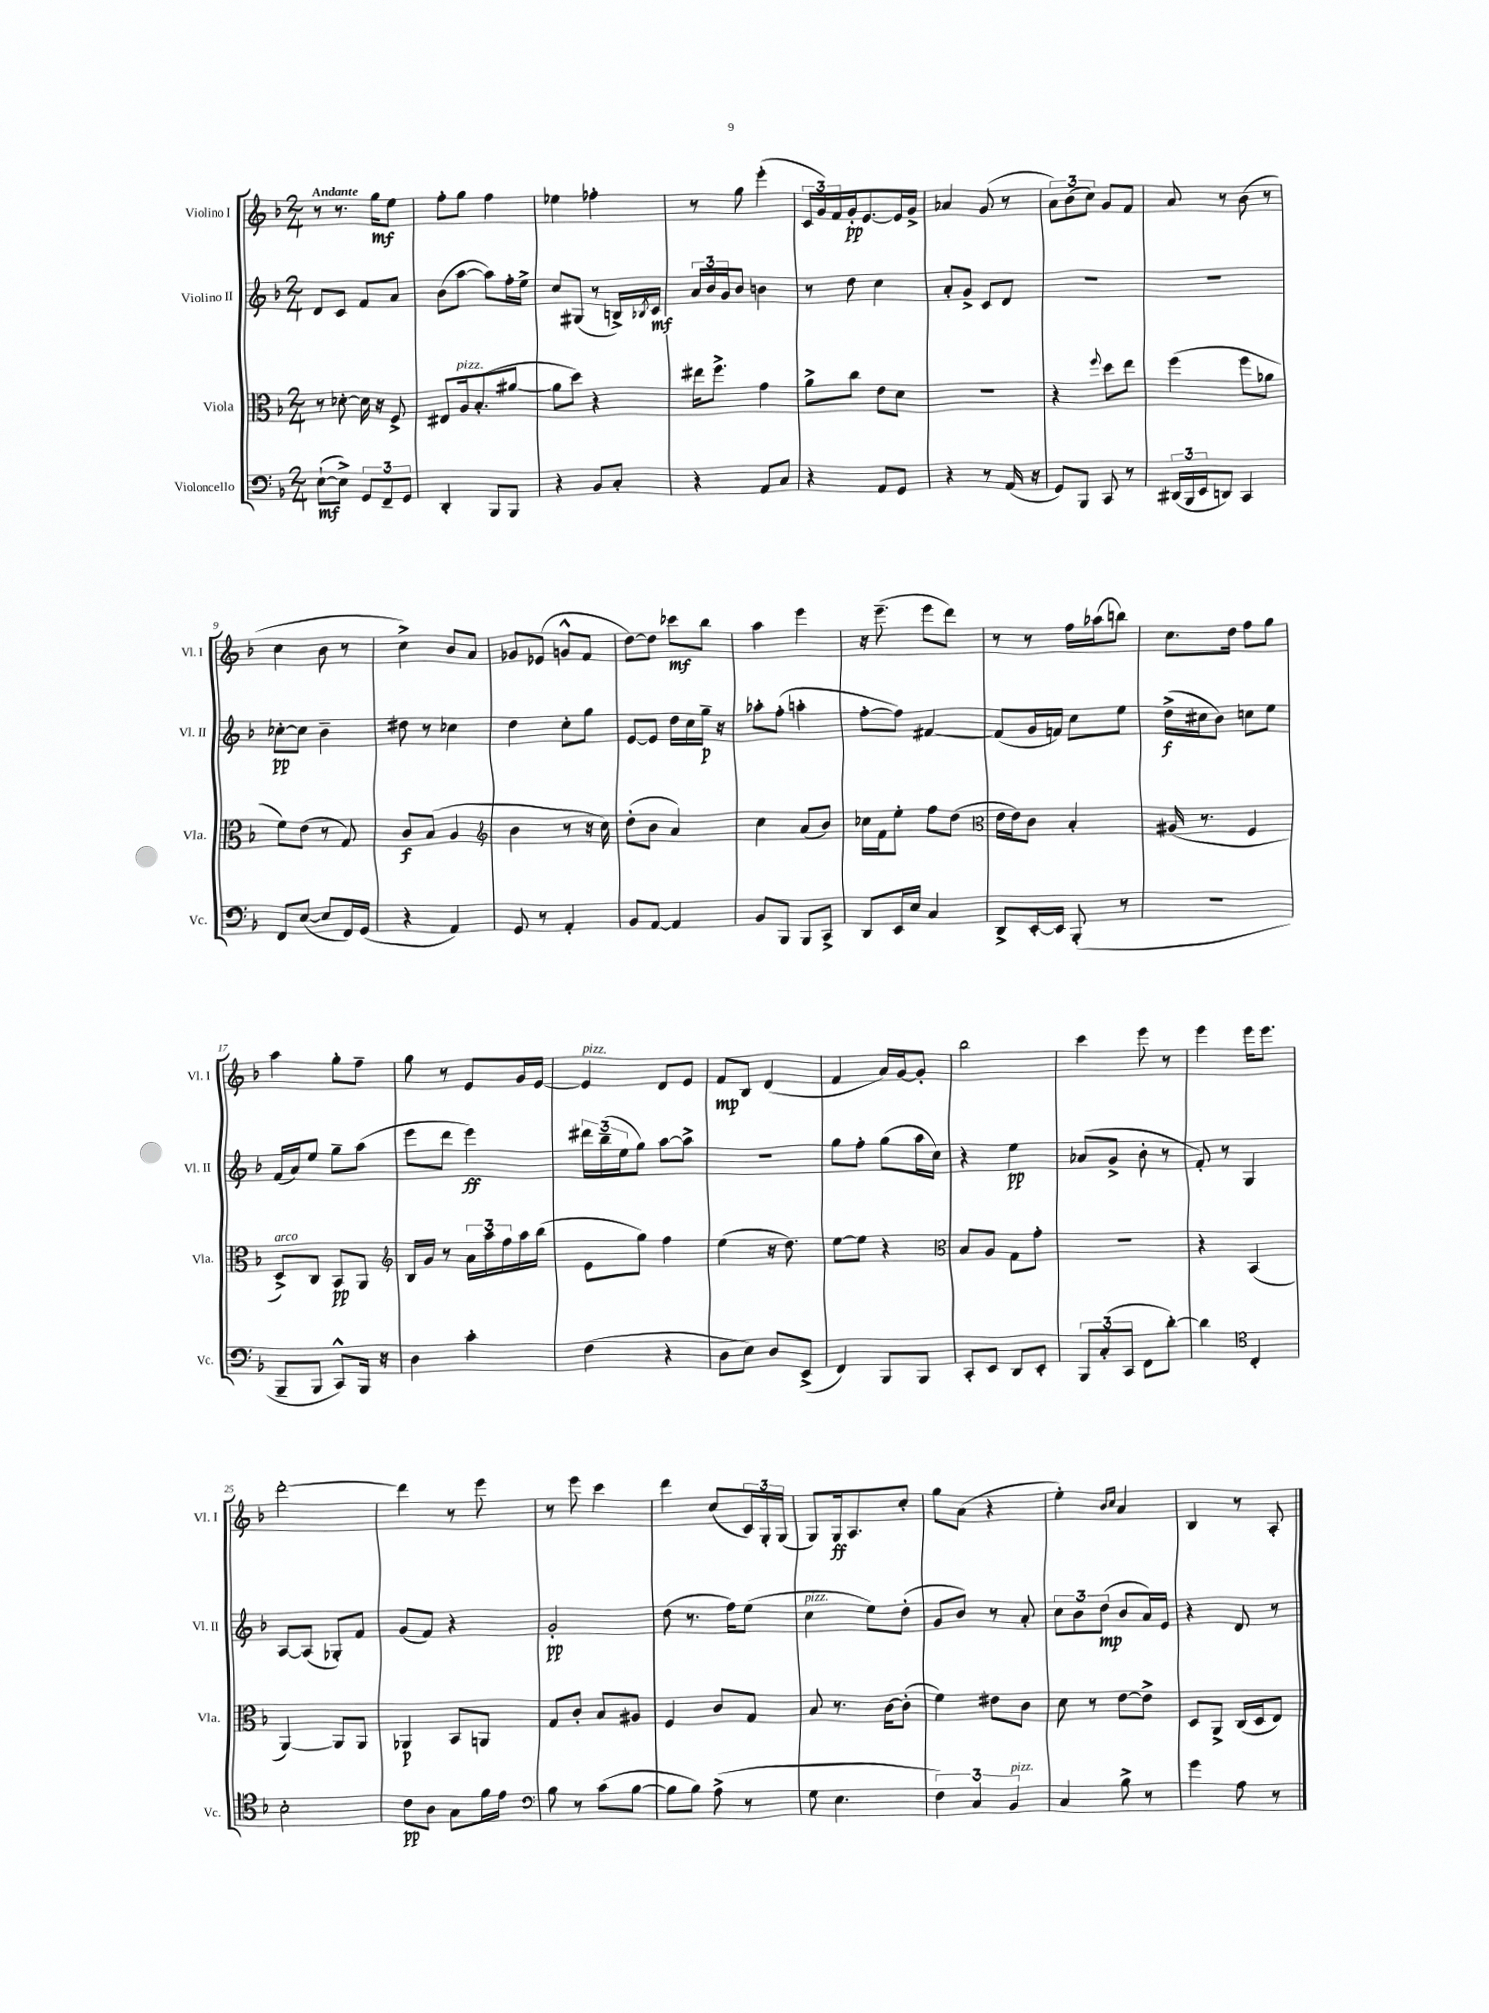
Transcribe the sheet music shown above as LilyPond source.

<<
\new StaffGroup <<
\new Staff = "s0" \with { instrumentName = "Violino I" shortInstrumentName = "Vl. I" } {
    \clef treble \key f \major \numericTimeSignature \time 2/4 \tempo "Andante"
    r8 r8. g''16\mf e''8 |
    f''8-. g''8 f''4 |
    ees''4 fes''4-. |
    r8 g''8 e'''4-.( |
    \tuplet 3/2 { c'16 g'16) f'16 } g'16-.\pp e'8.~ e'16 g'16-> |
    aes'4 g'8( r8 |
    \tuplet 3/2 { a'8) bes'8( c''8) } g'8 f'8 |
    a'8 r8 bes'8( r8 |
    c''4 bes'8 r8 |
    c''4->) bes'8 a'8 |
    ges'8 ees'8( g'8-^ f'8 |
    d''8~) d''8 ces'''8\mf bes''8 |
    a''4 e'''4 |
    r16 e'''8.--( e'''8 d'''8) |
    r8 r8 f''16 aes''16( b''8) |
    c''8. d''16 f''8 g''8 |
    a''4 g''8-. f''8-- |
    g''8 r8 e'8 g'16 e'16~ |
    e'4^\markup { \italic "pizz." } d'8 e'8 |
    f'8\mp bes8 d'4( |
    f'4 a'16) g'16~ g'8-. |
    bes''2 |
    c'''4 e'''8 r8 |
    e'''4 e'''16 e'''8. |
    d'''2~-. |
    d'''4 r8 e'''8 |
    r8 e'''8 c'''4 |
    d'''4 c''8( \tuplet 3/2 { c'16) g16-. g16( } |
    g8) g16\ff a8. c''8-. |
    g''8 a'8( r4 |
    e''4-.) \grace { bes'16 c''16 } a'4 |
    bes4 r8 a8-. \bar "|." |
}
\new Staff = "s1" \with { instrumentName = "Violino II" shortInstrumentName = "Vl. II" } {
    \clef treble \key f \major \numericTimeSignature \time 2/4
    d'8 c'8 f'8 a'8 |
    bes'8( a''8~ a''8) f''16-. e''16-> |
    c''8 gis8( r8 b16->) \acciaccatura { bes8 } c'16\mf |
    \tuplet 3/2 { a'16 bes'16 g'16 } bes'8 b'4 |
    r8 d''8 c''4 |
    a'8-. g'8-> c'8 d'8 |
    R2 |
    R2 |
    ces''8~-.\pp ces''8 bes'4-- |
    dis''8 r8 ces''4 |
    d''4 c''8-. g''8 |
    e'8~ e'8 d''16 c''16 g''16--\p r16 |
    aes''8-. f''8-.( a''4-. |
    f''8~-. f''8) fis'4~ |
    fis'8( g'16 f'16) c''8 e''8 |
    d''16->\f( cis''16 bes'8) c''8 e''8 |
    f'16( a'16) e''8 g''8-- a''8( |
    e'''8 d'''8 e'''4\ff) |
    \tuplet 3/2 { dis'''16 bes''16--( e''16 } g''8) a''8~ a''8-> |
    R2 |
    g''8 f''8-. g''8( a''16 c''16) |
    r4 e''4\pp |
    aes'8( g'8-> bes'8-. r8 |
    f'8-.) r8 g4 |
    a8~ a8( ges8-.) f'8 |
    g'8( f'8) r4 |
    g'2-.\pp |
    d''8( r8. f''16) e''8( |
    c''4^\markup { \italic "pizz." } e''8) d''8-.( |
    g'8 bes'8) r8 a'8-. |
    \tuplet 3/2 { c''8 bes'8 d''8\mp( } bes'8 a'16) e'16 |
    r4 d'8 r8 \bar "|." |
}
\new Staff = "s2" \with { instrumentName = "Viola" shortInstrumentName = "Vla." } {
    \clef alto \key f \major \numericTimeSignature \time 2/4
    r8 des'8~-. des'16 r16 f8-> |
    eis8 a16^\markup { \italic "pizz." } bes8.-.( ais'8~ |
    ais'8 d''8) r4 |
    eis''16 f''8.-> g'4 |
    a'8-> c''8 e'8 d'8 |
    R2 |
    r4 \appoggiatura { f''8 } d''8 e''8 |
    f''4( f''8 aes'8 |
    f'8) e'8( r8 g8) |
    c'8\f bes8( a4 |
    \clef treble bes'4 r8 r16 c''16) |
    d''8-.( bes'8 a'4) |
    c''4 a'8( bes'8) |
    ces''16 f'16 e''8-. f''8 d''8( |
    \clef alto e'16 e'16) c'8 bes4-. |
    ais16( r8. f4 |
    d8->^\markup { \italic "arco" }) c8 bes,8\pp a,8 |
    \clef treble bes16 g'16 r8 \tuplet 3/2 { a'16 a''16 f''16 } a''16 bes''16( |
    e'8 g''8) f''4 |
    e''4( r16 d''8.) |
    e''8~ e''8 r4 |
    \clef alto bes8 a8 g8 g'8-. |
    r2 |
    r4 bes,4( |
    a,4~) a,8 a,8 |
    aes,4\p bes,8 a,8 |
    g8 c'8-. bes8 ais8 |
    f4 c'8 g8 |
    bes8 r8. c'16~ c'8-.( |
    f'4) eis'8 c'8 |
    d'8 r8 e'8~ e'8-> |
    d8 a,8-> c16( d16 e8) \bar "|." |
}
\new Staff = "s3" \with { instrumentName = "Violoncello" shortInstrumentName = "Vc." } {
    \clef bass \key f \major \numericTimeSignature \time 2/4
    e8~-!\mf( e8->) \tuplet 3/2 { g,8 f,8-- g,8 } |
    d,4-. bes,,8 bes,,8 |
    r4 bes,8 c8-. |
    r4 a,8 c8 |
    r4 a,8 g,8 |
    r4 r8 a,16( r16 |
    g,8) bes,,8 c,8 r8 |
    \tuplet 3/2 { dis,16( bes,,16 e,16 } d,8) c,4 |
    f,8 e8~( e8 f,16) g,16( |
    r4 a,4) |
    g,8 r8 a,4-. |
    bes,8 a,8~ a,4 |
    bes,8 bes,,8 bes,,8 c,8-> |
    d,8 e,16 e16 c4 |
    d,8-> e,16~-. e,16 bes,,8-.( r8 |
    r2 |
    bes,,8-- bes,,8 c,8-^) bes,,16 r16 |
    d4 c'4-. |
    f4( r4 |
    d8 e8) d8 e,8->( |
    f,4) bes,,8 bes,,8 |
    c,8-. e,8 d,8 e,8-. |
    \tuplet 3/2 { bes,,8 c8-.( c,8 } f,8 d'8~-.) |
    d'4 \clef tenor c4-. |
    bes2-. |
    c'8\pp a8 g8 f'16 e'16 |
    \clef bass bes8 r8 c'8( bes8~ |
    bes8 bes8) a8->( r8 |
    g8 e4. |
    \tuplet 3/2 { f4) c4 bes,4^\markup { \italic "pizz." } } |
    c4 bes8-> r8 |
    g'4 a8 r8 \bar "|." |
}
>>
>>
